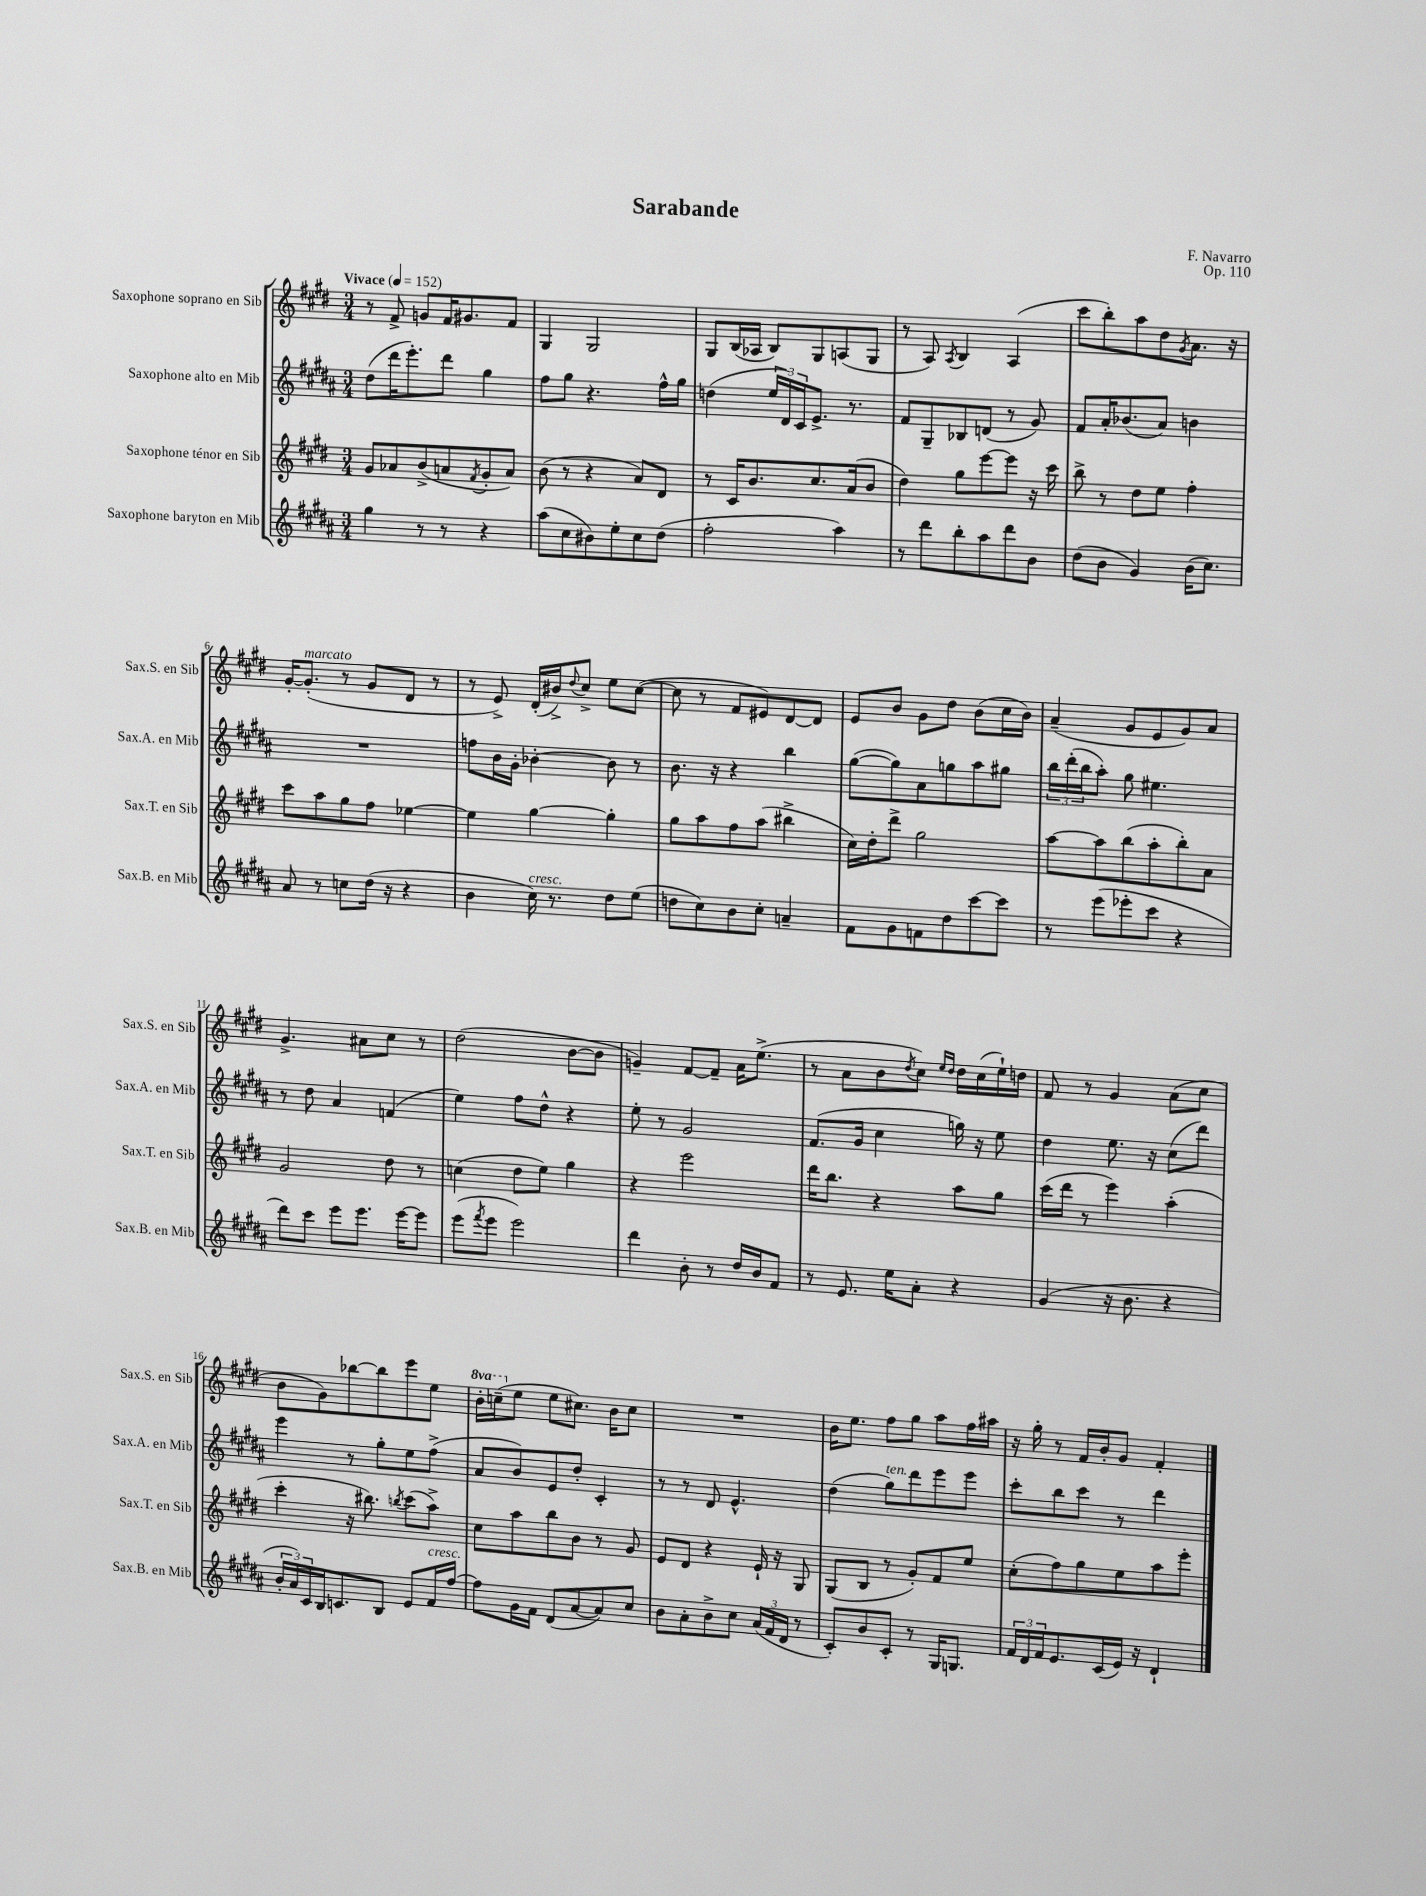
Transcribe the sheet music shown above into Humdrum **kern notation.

**kern	**kern	**kern	**kern
*staff4	*staff3	*staff2	*staff1
*clefG2	*clefG2	*clefG2	*clefG2
*k[f#c#g#d#a#]	*k[f#c#g#d#]	*k[f#c#g#d#a#]	*k[f#c#g#d#]
*M3/4	*M3/4	*M3/4	*M3/4
*MM152	*MM152	*MM152	*MM152
4gg#	8g#	(8dd#	8r
.	8a-	16ddd#	8f#^
.	.	8.eee')	.
8r	(8b^	.	8g
8r	8a	8ddd#	16f#
.	.	.	8.g#
.	8qf#	.	.
4r	8g#'	4gg#	.
.	8a)	.	8f#
=	=	=	=
(8aa#	(8b	8ff#	4G#
8cc#	8r	8gg#	.
8b#)	4r	4.r	2G#
8ee'	.	.	.
8cc#	8a)	.	.
(8dd#	8d#	16ff#^^	.
.	.	16gg#	.
=	=	=	=
2ff#'	8r	(4dd	8G#
.	16c#	.	(16B
.	8.b	.	16A-
.	.	24ee	8B)
.	.	24d#)	.
.	.	24c#	.
.	8.cc#	8.e^	8G#
4aa#)	.	.	(8A
.	(16a	8.r	.
.	8b	.	8G#
=	=	=	=
8r	4dd#)	8f#	8r
8ddd#	.	8G#~	8A)
.	.	.	8qA
8bb'	8gg#	8B-	4B
8aa#	[8eee	(8d	.
8ddd#	8eee]	8r	(4A
8b	16r	8g#)	.
.	16ccc#	.	.
=	=	=	=
(8dd#	8bb^	8f#	8ccc#
8b	8r	16a#'	8bb')
.	.	(8.b-	.
4g#)	8dd#	.	8aa
.	8ee	8a#)	8dd#
.	.	.	8qg#
(16b	4ff#'	4b	8.a
8.cc#)	.	.	.
.	.	.	16r
=	=	=	=
8a#	8ccc#	2.r	[16g#'
.	.	.	(8.g#']
8r	8aa	.	.
8cc	8gg#	.	8r
(16dd#	8ff#	.	8g#
16r	.	.	.
4r	[4ee-	.	8d#
.	.	.	8r
=	=	=	=
4b	4ee-]	8ff	8r
.	.	16b	8e^)
.	.	16g#'	.
16cc#)	[4gg#	[4b-'	(16d#'
8.r	.	.	16b#^)
.	.	.	8qqdd#
.	.	.	8cc#^
8dd#	4gg#']	8b-]	8ee
(8ee	.	8r	([8cc#
=	=	=	=
8dd	8gg#	8.b	8cc#]
8cc#)	8aa	.	8r
.	.	16r	.
8b	8ff#	4r	8f#
8cc#'	(8aa	.	8e#)
4a~	4bb#^	4bb	[8d#
.	.	.	8d#]
=	=	=	=
8f#	16cc#)	([8gg#	8e
.	16dd#'	.	.
8g#	8ddd#^	8gg#])	8b
8f	2gg#	8a#	8g#
8dd#	.	8gg	8dd#
[8ccc#	.	8aa#	(8b
8ccc#]	.	8gg#	16cc#
.	.	.	16b)
=	=	=	=
8r	[8aa	24bb	(4a~
.	.	(24ddd#'	.
.	.	24bb	.
(8eee	8aa]	8aa#')	.
8eee-'	(8bb	8gg#	8g#
8ccc#	8aa'	4.ee#	8e
4r	8bb')	.	8g#)
.	8a	.	8a
=	=	=	=
8ddd#)	2g#	8r	4.g#^
8ccc#	.	8dd#	.
8eee	.	4a#	.
8.eee	.	.	8a#
.	8dd#	(4f	8cc#
[16eee	.	.	.
8eee]	8r	.	8r
=	=	=	=
(8eee	(4cc	4ee)	(2dd#
8qfff#	.	.	.
8eee	.	.	.
2eee)	8dd#	8ff#	.
.	8ee)	8dd#^^	.
.	4gg#	4r	[8b
.	.	.	8b]
=	=	=	=
4ddd#	4r	8ee'	4g~)
.	.	8r	.
8b'	2eee	2g#	[8f#
8r	.	.	8f#~]
16dd#	.	.	16a
16b	.	.	(8.ee^
8f#	.	.	.
=	=	=	=
8r	16ddd#	(8.f#	8r
.	8.bb	.	.
8.e	.	.	8a
.	.	16g#	.
.	4r	4cc#	8b
16ee	.	.	.
.	.	.	8qdd#
8a#'	.	.	8cc#)
.	.	.	16qqee
.	.	.	16qqdd#
4r	8aa	16gg)	16dd#
.	.	16r	(16cc#
.	8gg#	8ee	16ee`)
.	.	.	16dd
=	=	=	=
(4g#	(16ccc#	4dd#	8f#
.	16ddd#	.	.
.	8r	.	8r
16r	4eee)	8.ee	4g#
8.b	.	.	.
.	.	16r	.
4r	(4aa'	(8cc#	(8a
.	.	8ddd#)	8cc#
=	=	=	=
24b'	4ccc#'	4eee	8b
24a#)	.	.	.
24c#	.	.	.
16B	.	.	8g#)
8.c	.	.	.
.	16r	8r	[8bb-
.	8.bb#)	.	.
8B	.	8gg#'	8bb-]
.	8qbb	.	.
8e	(8ccc#	8ee	8eee
16f#	8aa^)	(8ff#^	8ee
[16ff#	.	.	.
=	=	=	=
8ff#]	8cc#	8a#	16bb'
.	.	.	(16ccc~
16g#	8aa	8b)	8ee
16f#	.	.	.
(8d#	8bb	8e	8ee
[8a#	8b	8dd#'	8.cc#)
8a#])	8r	4c#'	.
.	.	.	16b
8cc#	8g#	.	8cc#
=	=	=	=
8b	8e	8r	2.r
8a#'	8d#	8r	.
8b^	4r	8d#	.
8cc#	.	4.e^^	.
(24a#	16e`	.	.
24f#	.	.	.
.	16r	.	.
24d#	.	.	.
8r	8G#	.	.
=	=	=	=
8c#')	(8G#	(4dd#	16b
.	.	.	8.ee
8b	8B	.	.
8c#'	8r	8gg#)	8ff#
8r	8g#')	8ddd#	8gg#
16G#	8f#	8eee	8aa
8.G	.	.	.
.	8ee	8eee	16ff#
.	.	.	16aa#
=	=	=	=
24f#	(8cc#'	8ccc#'	16r
24d#	.	.	.
.	.	.	16gg#'
24f#	.	.	.
8.e	8ff#)	8bb	8r
.	8gg#	8ccc#	16f#
(16c#	.	.	16b'
16e)	8ee	8r	8g#
16r	.	.	.
4d#`	8aa	4ddd#	4f#'
.	8eee'	.	.
==	==	==	==
*-	*-	*-	*-
